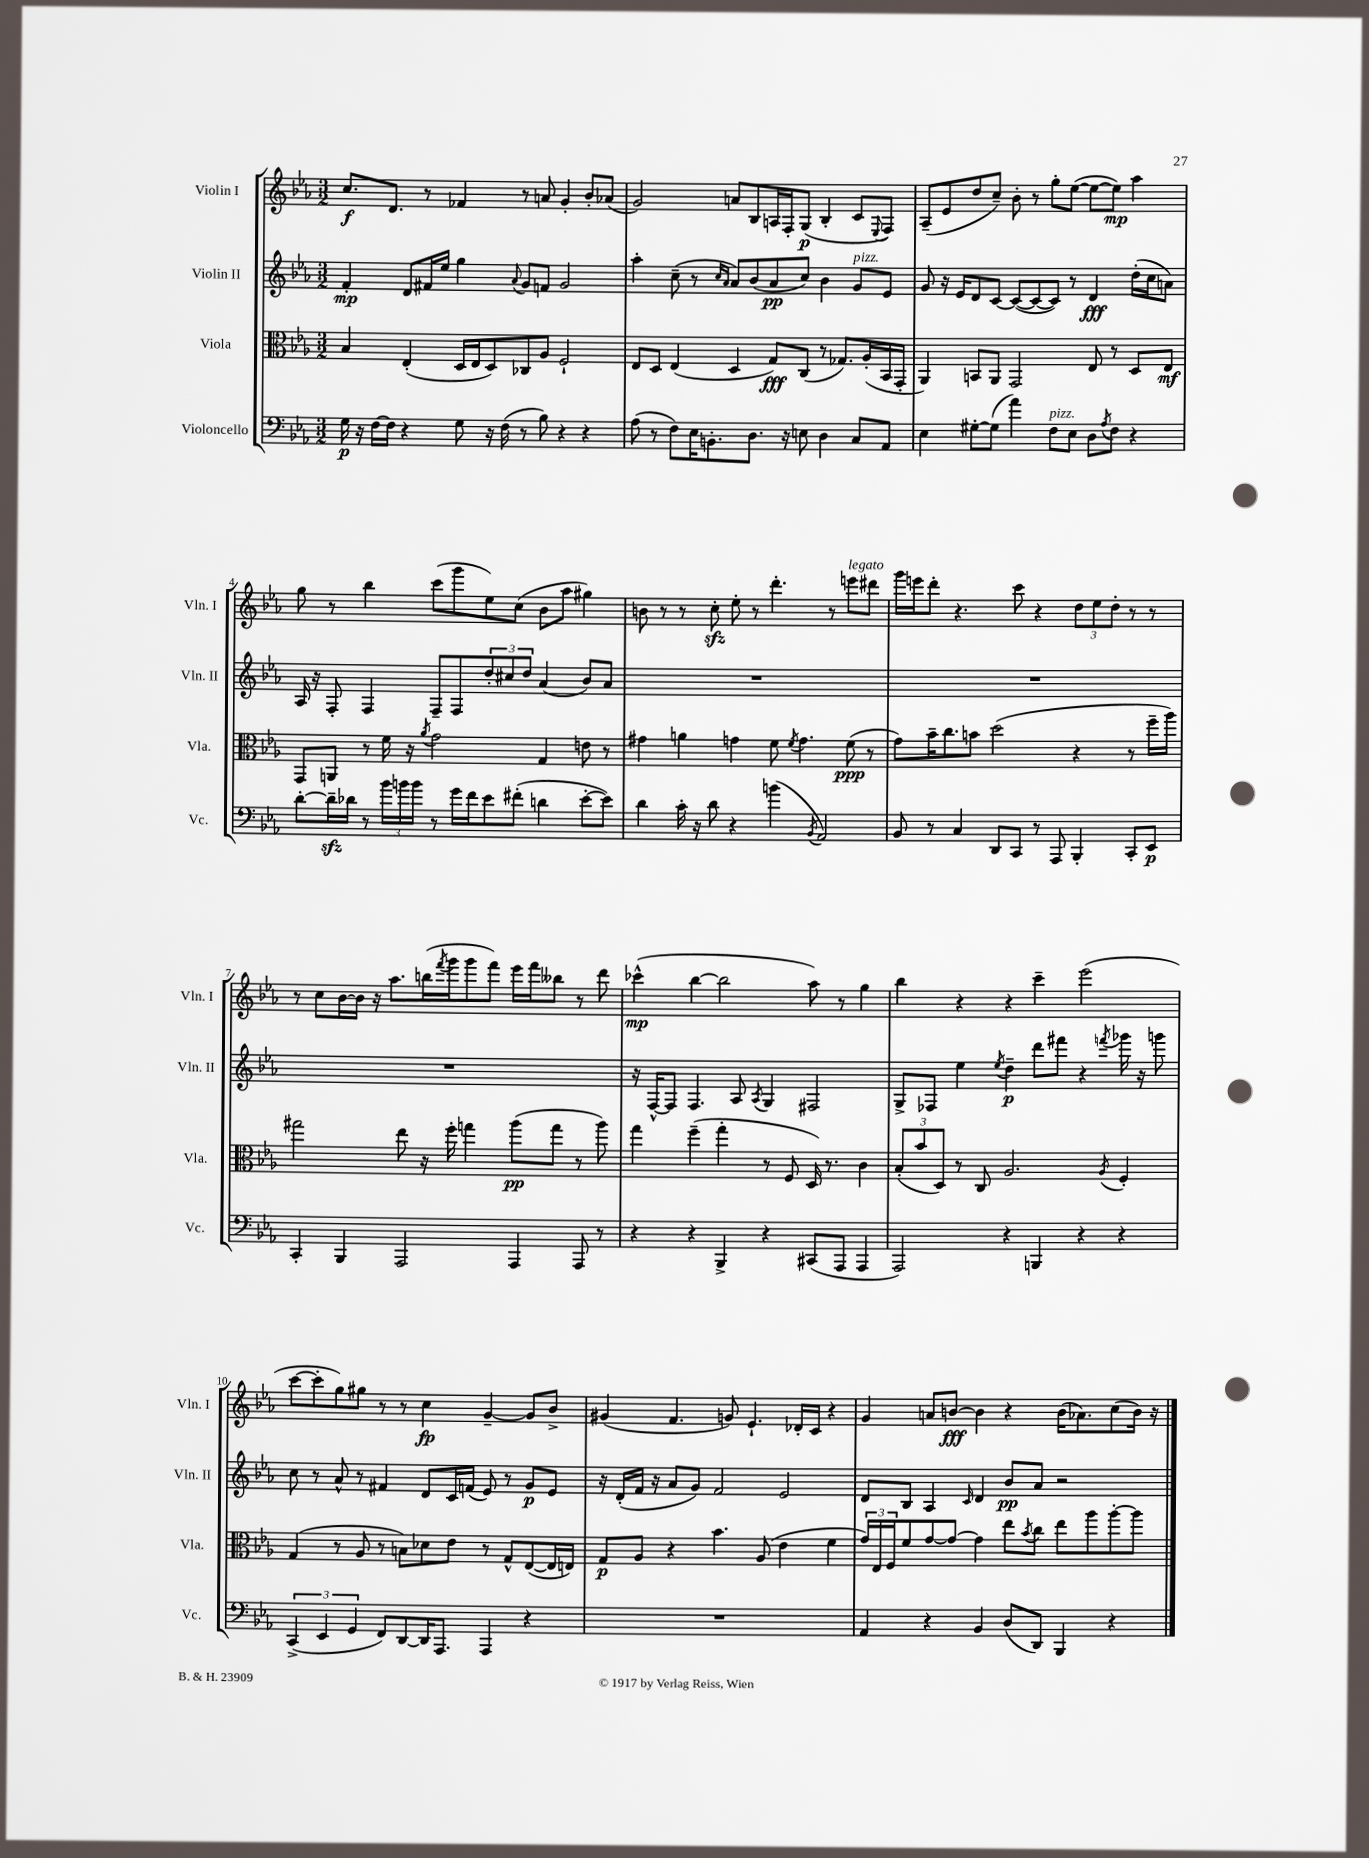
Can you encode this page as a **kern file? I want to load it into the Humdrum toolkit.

**kern	**kern	**kern	**kern
*staff4	*staff3	*staff2	*staff1
*clefF4	*clefC3	*clefG2	*clefG2
*k[b-e-a-]	*k[b-e-a-]	*k[b-e-a-]	*k[b-e-a-]
*M3/2	*M3/2	*M3/2	*M3/2
16G	4B-	4f'	8.cc
16r	.	.	.
[16F	.	.	.
16F]	.	.	8.d
4r	(4E-'	8d	.
.	.	16f#	8r
.	.	16ee-	.
8G	16D	4gg	4f-
.	16E-	.	.
16r	8D)	.	.
(16F	.	.	.
.	.	8qqa-	.
8r	8C-	8g	8r
8B-)	8A-	8f	8a
4r	2F`	2g	4g'
4r	.	.	8b-'
.	.	.	(8a-
=	=	=	=
(8A-	8E-	4aa-'	2g)
8r	8D	.	.
8F)	(4E-	(8cc~	.
16E-	.	8r	.
8.BB'	.	.	.
.	.	16qqcc	.
.	.	16qqa-	.
.	4D	8a-)	8a
8.D	.	(8b-	8B-
.	8G)	8a-	16A
16r	.	.	16F'
8E	(8C	8cc)	(8G
4D	8r	4b-	4B-'
.	8.G-)	.	.
8C	.	8g	8c
.	(16A-'	.	.
.	.	.	8qqE-
8AA-	16BB-	8e-	8F)
.	16GG'	.	.
=	=	=	=
4E-	4AA-)	8g	(8A-~
.	.	16r	8e-
.	.	16e-	.
[8G#'	8BB	8d	8dd
(8G#]	8AA-	[8c	8cc~)
4a-)	2GG	(8c_	8b-'
.	.	8c_	8r
8F	.	8c])	8gg'
8E-	.	8r	([8ee-
8D	8E-	4d	8ee-_
8qA-	.	.	.
8F	8r	.	8ee-])
4r	8D	(16dd'	4aa-
.	.	16cc	.
.	8E-	8a)	.
=	=	=	=
[8d'	8GG	16A-	8gg
.	.	16r	.
16d~]	8AA	8F'	8r
16d-	.	.	.
8r	8r	4F	4bb-
24b-	16f	.	.
24b	.	.	.
.	16r	.	.
24b	.	.	.
.	8qa-	.	.
8r	2g	8F~	(8ccc
16g	.	8F	8ggg
16f	.	.	.
8e-	.	12dd'	8ee-)
.	.	12cc#	.
(8f#'	.	.	(8cc
.	.	12dd	.
4d	4G	(4a-	8b-
.	.	.	8aa-
[8e-'	8e	8b-)	4gg#)
8e-])	8r	8a-	.
=	=	=	=
4d	4g#	1.r	8b
.	.	.	8r
16c'	4a	.	8r
16r	.	.	.
8d	.	.	8cc'
4r	4g	.	8ee-'
.	.	.	8r
(4b	8f	.	4.ddd'
.	8qf	.	.
.	4.g	.	.
8qBB-	.	.	.
2AA-)	.	.	.
.	.	.	8r
.	(8f	.	8eee
.	8r	.	8ddd#
=	=	=	=
8BB-	8g)	1.r	16ggg
.	.	.	16eee
8r	16b-~	.	8ddd'
.	8.cc	.	.
4C	.	.	4.r
.	8b	.	.
8DD	(2dd	.	.
8CC	.	.	8ccc
8r	.	.	4r
8AAA-	.	.	.
4BBB-'	4r	.	12dd
.	.	.	12ee-
.	.	.	12dd'
8CC'	8r	.	8r
8EE-	16ff~	.	8r
.	16aa-)	.	.
=	=	=	=
4CC'	2gg#	1.r	8r
.	.	.	8cc
4BBB-	.	.	[16b-
.	.	.	16b-]
.	.	.	16r
.	.	.	8.aa-
2AAA-	8ee-	.	.
.	16r	.	(16bb
.	.	.	8qfff
.	16ff'	.	16ggg
.	4gg	.	8ggg
.	.	.	8fff)
4AAA-	(8aa-	.	16eee-
.	.	.	16fff
.	8gg	.	8bb--
8AAA-	8r	.	8r
8r	8aa-)	.	8ddd
=	=	=	=
4r	4gg	16r	(4ccc-^^
.	.	[16F^^	.
.	.	8F]	.
4r	(4ff~	4.F	[4bb-
4BBB-^	4gg'	.	2bb-]
.	.	8A-	.
.	.	8qA-	.
4r	8r	4G	.
.	8F	.	.
(8CC#	16D)	2F#	8aa-)
.	8.r	.	.
8AAA-	.	.	8r
4AAA-	4c	.	4gg
=	=	=	=
2AAA-)	(12B-'	8G^	4bb-
.	12b-	.	.
.	.	8F-	.
.	12D)	.	.
.	8r	4ee-	4r
.	8C	.	.
.	.	8qee-	.
4r	2.A-	4dd~	4r
4BBB	.	8ddd	4ccc~
.	.	8fff#	.
4r	.	4r	(2eee-
.	8qA-	8qfff	.
4r	4F'	16ggg-	.
.	.	16r	.
.	.	8ggg	.
=	=	=	=
(6CC^	(4G	8cc	[8ccc
.	.	8r	8ccc']
6EE-	.	.	.
.	8r	8a-^^	8gg)
6GG	.	.	.
.	8A-	8r	8gg#
8FF)	8r	4f#	8r
[8DD	8B)	.	8r
16DD]	8d-	8d	4cc
8.AAA-	.	.	.
.	8e-	16c	.
.	.	(16f	.
4AAA-	8r	8e-)	[4g~
.	8G^^	8r	.
4r	([8E-	8g	8g]
.	16E-]	8e-	8b-^
.	16E)	.	.
=	=	=	=
1.r	8G	16r	(4g#
.	.	(16d'	.
.	8A-	16f	.
.	.	16r	.
.	4r	8a-	4.f
.	.	8g)	.
.	4.b-	2f	.
.	.	.	8g)
.	.	.	4.e-`
.	(8A-	.	.
.	4e-	2e-	.
.	.	.	16d-'
.	.	.	16c
.	4f	.	4r
=	=	=	=
4AA-	24g)	8d	4g
.	24E-	.	.
.	24F	.	.
.	8f	8B-	.
4r	[8g	4A-	8a
.	8g_	.	[8b
.	.	16qqc	.
4BB-	4g]	4d	4b]
(8D	8ee-	8b-	4r
.	8qb-	.	.
8DD)	8cc	8a-	.
4BBB-	8ee-	2r	(16b
.	.	.	8.a-)
.	8aa-	.	.
4r	[8aa-'	.	(8cc
.	8aa-]	.	16b)
.	.	.	16r
==	==	==	==
*-	*-	*-	*-
